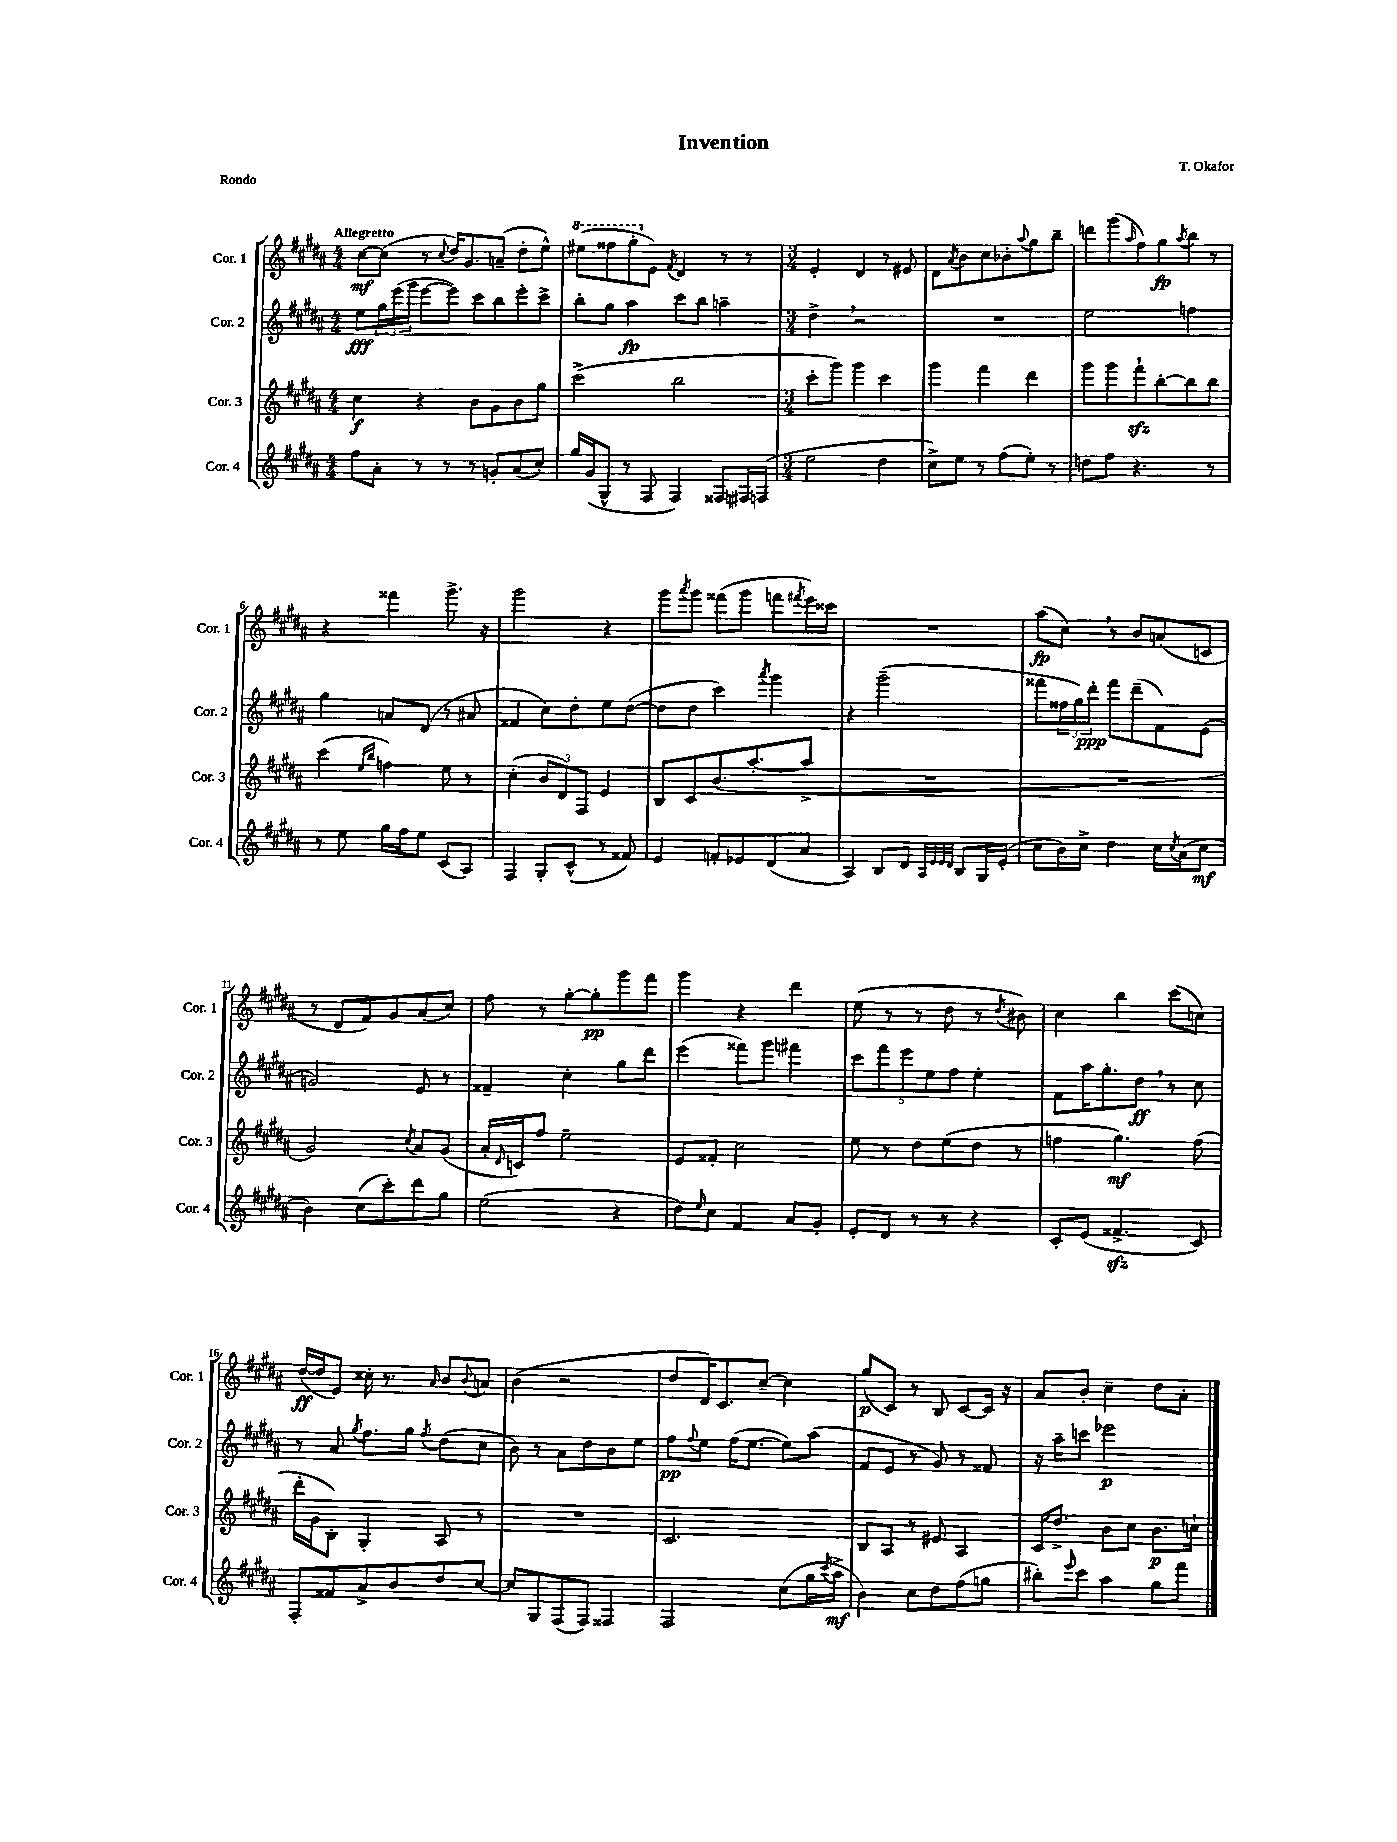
\header { title = "Invention" composer = "T. Okafor" piece = "Rondo" }
<<
\new StaffGroup <<
\new Staff = "s0" \with { instrumentName = "Cor. 1" shortInstrumentName = "Cor. 1" } {
    \clef treble \key b \major \numericTimeSignature \time 4/4 \tempo "Allegretto"
    cis''8~\mf cis''8( r8 \appoggiatura { cis''8 } dis''16) gis'8. a'8--( dis''8-. e''8-^) |
    \ottava #1 eis'''8( fisis'''8 gis'''8-. \ottava #0 e'8) \acciaccatura { fis'8 } dis'4 r8 r8 |
    \numericTimeSignature \time 3/4 e'4-. dis'4 r8 eis'8 |
    dis'8 \acciaccatura { ais'8 } b'8 cis''8 bes'8-. \appoggiatura { ais''8 } gis''8 b''8-- |
    d'''8 gis'''8( \grace { ais''16 } fis''8) gis''8\fp \acciaccatura { ais''8 } b''8 r8 |
    r4 fisis'''4 gis'''8.-> r16 |
    gis'''2 r4 |
    gis'''8 \acciaccatura { ais'''8 } gis'''8 fisis'''8( gis'''8 f'''8 \acciaccatura { fis'''8 } e'''16) cisis'''16 |
    R2. |
    ais''8\fp( cis''8) \breathe r8 b'8 a'8( c'8 |
    r8 dis'8 fis'8) gis'8 ais'8( cis''8) |
    fis''8 r8 gis''8~-. gis''8-.\pp gis'''8 fis'''8 |
    gis'''4 r4 dis'''4 |
    e''8( r8 r8 dis''8 r8 \acciaccatura { dis''8 } bis'8) |
    cis''4 b''4 cis'''8( c''8) |
    dis''16~\ff( dis''16 e'8) cisis''16-. r8. \grace { ais'16 } b'8 \appoggiatura { b'8 } a'8 |
    b'4( r2 |
    dis''8 dis'16) cis'8. cis''8~-- cis''4 |
    gis''8\p( cis'8) r8 b8 cis'8~ cis'16 r16 |
    ais'8 b'8-. cis''4-- dis''8 ais'8-. \bar "|." |
}
\new Staff = "s1" \with { instrumentName = "Cor. 2" shortInstrumentName = "Cor. 2" } {
    \clef treble \key b \major \numericTimeSignature \time 4/4
    e''8\fff \tuplet 3/2 { gis''16 e'''16( gis'''16 } e'''8~ e'''8) cis'''8 b''8 e'''8-. cis'''8-> |
    b''8-. gis''8 ais''4\fp cis'''8 b''8 a''4-- |
    \numericTimeSignature \time 3/4 dis''4-> \breathe r2 |
    R2. |
    e''2 f''4 |
    gis''4 a'8 dis'8( r8 ais'8 |
    fisis'4 cis''8) dis''8-. e''8 dis''8~( |
    dis''8 dis''8 cis'''4) \acciaccatura { ais'''8 } gis'''4 |
    r4 gis'''2--( |
    fisis'''8 \tuplet 3/2 { fisis''16 gis''16) dis'''16-.\ppp } fisis'''8 dis'''8--( fis'8) e'8( |
    g'2) e'8 r8 |
    fisis'4-- cis''4-. gis''8 dis'''8 |
    e'''4( fisis'''8) gis'''8 fis'''4 |
    \tuplet 5/4 { cis'''8 fis'''8 e'''8 e''8 fis''8 } e''4-. |
    fis'8 ais''16 gis''8.-. dis''8\ff \breathe r8 cis''8 |
    r8 ais'8 \acciaccatura { gis''8 } fis''8. gis''16 \acciaccatura { fis''8 } dis''8( cis''8 |
    b'8) r8 ais'8 dis''8 b'8 e''8 |
    fis''8\pp \appoggiatura { fis''8 } e''8 fis''16( e''8.~ e''8) ais''8( |
    fis'8 e'8 r8 gis'8) r8 fisis'8 |
    r16 ais''16-- c'''8 ees'''2\p \bar "|." |
}
\new Staff = "s2" \with { instrumentName = "Cor. 3" shortInstrumentName = "Cor. 3" } {
    \clef treble \key b \major \numericTimeSignature \time 4/4
    cis''4\f r4 b'8 gis'8 b'8 gis''8 |
    cis'''2->( b''2 |
    \numericTimeSignature \time 3/4 cis'''8-. gis'''8) gis'''4 cis'''4 |
    gis'''4 fis'''4 dis'''4 |
    gis'''8 gis'''8 fis'''8-!\sfz b''8~-. b''8 b''8 |
    cis'''4( \grace { e''16 b''16 } f''4) e''8 r8 |
    cis''4-.( \tuplet 3/2 { b'8 dis'8) fis8 } e'4 |
    b8 cis'8 b'8.( ais''8.~-. ais''8-> |
    R2. |
    R2. |
    gis'2) \acciaccatura { cis''8 } ais'8 gis'8( |
    ais'16-. \grace { dis'16 } c'16) fis''8 e''2-- |
    e'8 fisis'8-. cis''2 |
    e''8 r8 dis''8 e''8( dis''8 r8 |
    f''4 gis''4.\mf) f''8( |
    dis'''16-. gis'16 b8-.) gis4-. ais8 r8 |
    R2. |
    cis'2. |
    b8 ais8 r8 eis'8 ais4 |
    cis'16 dis''8.-> b'8 cis''8 b'8.\p c''16-! \bar "|." |
}
\new Staff = "s3" \with { instrumentName = "Cor. 4" shortInstrumentName = "Cor. 4" } {
    \clef treble \key b \major \numericTimeSignature \time 4/4
    fis''8 ais'8-. r8 r8 r8 g'8-. ais'8( cis''8-.) |
    gis''16 gis'16( gis8-^ r8 fis8 fis4) fisis8 fis16 f16( |
    \numericTimeSignature \time 3/4 e''2 dis''4 |
    cis''8->) e''8 r8 fis''8( e''8-.) r8 |
    d''8 fis''8 r4. r8 |
    r8 e''8 gis''16 fis''16 e''8 cis'8( ais8) |
    fis4 gis8-. cis'8-^( r8 fisis'8) |
    e'4 f'8-. ees'8 dis'8( ais'8 |
    ais4) b8 dis'8 \grace { ais32 e'32 e'32 dis'32 } b8 gis16 e'16-.( |
    cis''8 b'16) cis''16-> dis''4 cis''16 \acciaccatura { cis''8 } ais'16( cis''8\mf |
    b'4) cis''8( cis'''8-.) dis'''8 gis''8 |
    e''2( r4 |
    dis''8) \grace { e''16 } cis''8 fis'4 ais'8 gis'8-. |
    e'8-. dis'8 r8 r8 r4 |
    cis'8-. e'8( fisis'4.->\sfz cis'8) |
    fis8-. fisis'8 ais'8-> b'8 dis''8 cis''8~ |
    cis''8 gis8 fis8( fis8) fisis4 |
    fis2 cis''8( gis''16 \acciaccatura { cis'''8 } ais''16->\mf |
    b'4) cis''8 dis''8 fis''8( g''8 |
    bis''8-.) \grace { e'''16 } cis'''8 ais''4 gis''8 fis'''8 \bar "|." |
}
>>
>>
